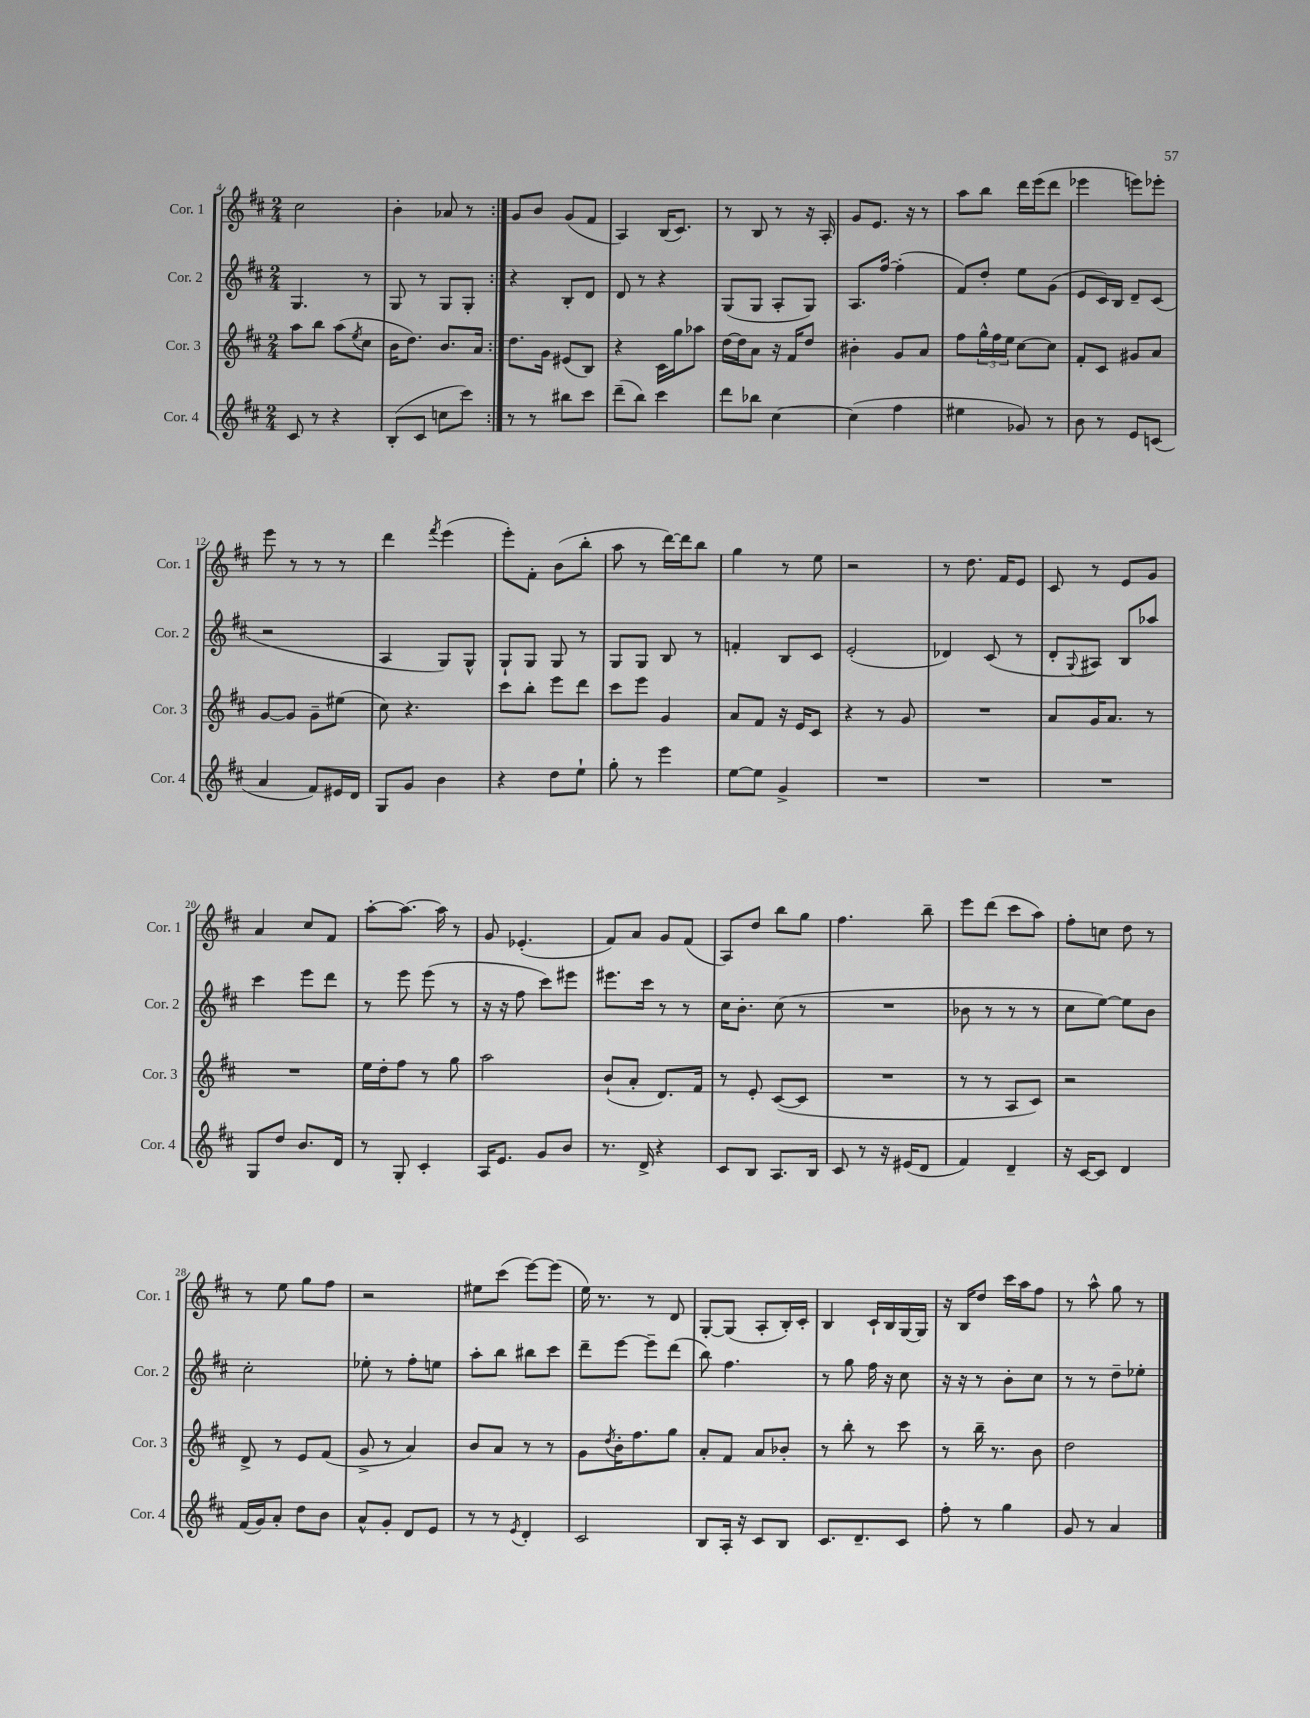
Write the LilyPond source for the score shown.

<<
\new StaffGroup <<
\new Staff = "s0" \with { instrumentName = "Cor. 1" shortInstrumentName = "Cor. 1" } {
    \clef treble \key d \major \numericTimeSignature \time 2/4
    \repeat volta 2 { cis''2 |
    b'4-. aes'8 r8 | }
    g'8 b'8 g'8( fis'8 |
    a4) b16( cis'8.) |
    r8 b8 r8 r16 a16-. |
    g'8 e'8. r16 r8 |
    a''8 b''8 d'''16 e'''16( d'''8 |
    ees'''4 e'''8) ees'''8-. |
    e'''8 r8 r8 r8 |
    d'''4 \acciaccatura { fis'''8 } e'''4( |
    e'''8-.) fis'8-. b'8( b''8-. |
    a''8 r8 d'''16~) d'''16 b''8 |
    g''4 r8 e''8 |
    r2 |
    r8 d''8. fis'16 e'8 |
    cis'8 r8 e'8 g'8 |
    a'4 cis''8 fis'8 |
    a''8~-. a''8.~ a''16 r8 |
    g'8 ees'4.-.( |
    fis'8) a'8 g'8 fis'8( |
    a8) d''8 b''8 g''8 |
    fis''4. b''8-- |
    e'''8 d'''8( cis'''8 a''8) |
    fis''8-. c''8 d''8 r8 |
    r8 e''8 g''8 fis''8 |
    r2 |
    eis''8 cis'''8( e'''8~) e'''8( |
    e''16) r8. r8 d'8 |
    g8~-. g8( a8-. b16-.) cis'16-. |
    b4 cis'16-! b16 g16~ g16 |
    r16 b16 d''8 cis'''16 a''16 fis''8 |
    r8 a''8-^ g''8 r8 \bar "|." |
}
\new Staff = "s1" \with { instrumentName = "Cor. 2" shortInstrumentName = "Cor. 2" } {
    \clef treble \key d \major \numericTimeSignature \time 2/4
    \repeat volta 2 { g4. r8 |
    g8 r8 g8 g8-. | }
    r4 b8-. d'8 |
    d'8 r8 r4 |
    g8( g8 a8-. g8) |
    a8. fis''16~ fis''4-.( |
    fis'8) d''8-. e''8 g'8( |
    e'8 cis'16) b16 d'8-- cis'8( |
    r2 |
    a4 g8) g8-^ |
    g8-! g8 g8 r8 |
    g8 g8 b8 r8 |
    f'4-. b8 cis'8 |
    e'2-.( |
    des'4) cis'8( r8 |
    d'8-. \appoggiatura { g8 } ais8) b8 aes''8 |
    cis'''4 e'''8 d'''8 |
    r8 e'''8 e'''8( r8 |
    r16 r16 fis''8 cis'''8) eis'''8 |
    eis'''8. cis'''16 r8 r8 |
    cis''16 b'8.-. cis''8( r8 |
    R2 |
    bes'8 r8 r8 r8 |
    cis''8 e''8~) e''8 b'8 |
    cis''2-. |
    ees''8-. r8 fis''8-. e''8 |
    a''8-. b''8 bis''8 cis'''8 |
    d'''8-- e'''8~ e'''8-- d'''8( |
    b''8) fis''4. |
    r8 g''8 fis''16 r16 cis''8 |
    r16 r16 r8 b'8-. cis''8 |
    r8 r8 d''8-- ees''8-. \bar "|." |
}
\new Staff = "s2" \with { instrumentName = "Cor. 3" shortInstrumentName = "Cor. 3" } {
    \clef treble \key d \major \numericTimeSignature \time 2/4
    \repeat volta 2 { a''8 b''8 a''8( \acciaccatura { e''8 } cis''8 |
    b'16 d''8.) b'8. a'16 | }
    d''8. g'16 eis'8( b8) |
    r4 cis'16 g''16 aes''8 |
    d''16~ d''16 a'8 r16 fis'16 d''8 |
    bis'4-. g'8 a'8 |
    fis''8 \tuplet 3/2 { g''16-^ fis''16 e''16 } cis''8~ cis''8 |
    fis'8-. cis'8 gis'8 a'8 |
    g'8~ g'8 g'8-- eis''8( |
    cis''8) r4. |
    cis'''8 b''8-. e'''8 d'''8 |
    cis'''8 e'''8 g'4 |
    a'8 fis'8 r16 e'16 cis'8 |
    r4 r8 g'8 |
    R2 |
    a'8 g'16 a'8. r8 |
    R2 |
    e''16 d''16-. fis''8 r8 g''8 |
    a''2 |
    b'8-!( a'8-. d'8.) fis'16 |
    r8 e'8-. cis'8~( cis'8 |
    R2 |
    r8 r8 a8 cis'8) |
    r2 |
    d'8-> r8 e'8 fis'8( |
    g'8-> r8 a'4) |
    b'8 a'8 r8 r8 |
    g'8 \acciaccatura { d''8 } b'16-. fis''8. g''8 |
    a'8-. fis'8 a'8 bes'8-. |
    r8 b''8-. r8 cis'''8 |
    r8 b''16-- r8. b'8 |
    d''2 \bar "|." |
}
\new Staff = "s3" \with { instrumentName = "Cor. 4" shortInstrumentName = "Cor. 4" } {
    \clef treble \key d \major \numericTimeSignature \time 2/4
    \repeat volta 2 { cis'8 r8 r4 |
    b8-.( cis'8 c''8 cis'''8) | }
    r8 r8 bis''8 cis'''8 |
    d'''8--( b''8) cis'''4 |
    d'''8 bes''8 cis''4~ |
    cis''4( fis''4 |
    eis''4 ges'8) r8 |
    b'8 r8 e'8 c'8( |
    a'4 fis'8) eis'16 d'16 |
    g8 g'8 b'4 |
    r4 d''8 e''8-! |
    g''8-. r8 e'''4 |
    e''8~ e''8 g'4-> |
    R2 |
    R2 |
    R2 |
    g8 d''8 b'8. d'16 |
    r8 g8-. cis'4-. |
    a16 e'8. g'8 b'8 |
    r8. d'16-> r4 |
    cis'8 b8 a8. b16 |
    cis'8 r8 r16 eis'16( d'8 |
    fis'4) d'4-- |
    r16 cis'16~ cis'8 d'4 |
    fis'16( g'16) a'8-. d''8 b'8 |
    a'8-^ g'8-. d'8 e'8 |
    r8 r8 \acciaccatura { e'8 } d'4-. |
    cis'2 |
    b8 a16-. r16 cis'8 b8 |
    cis'8. d'8.-- cis'8 |
    fis''8-. r8 g''4 |
    g'8 r8 a'4 \bar "|." |
}
>>
>>
\layout { \context { \Score currentBarNumber = #4 } }
